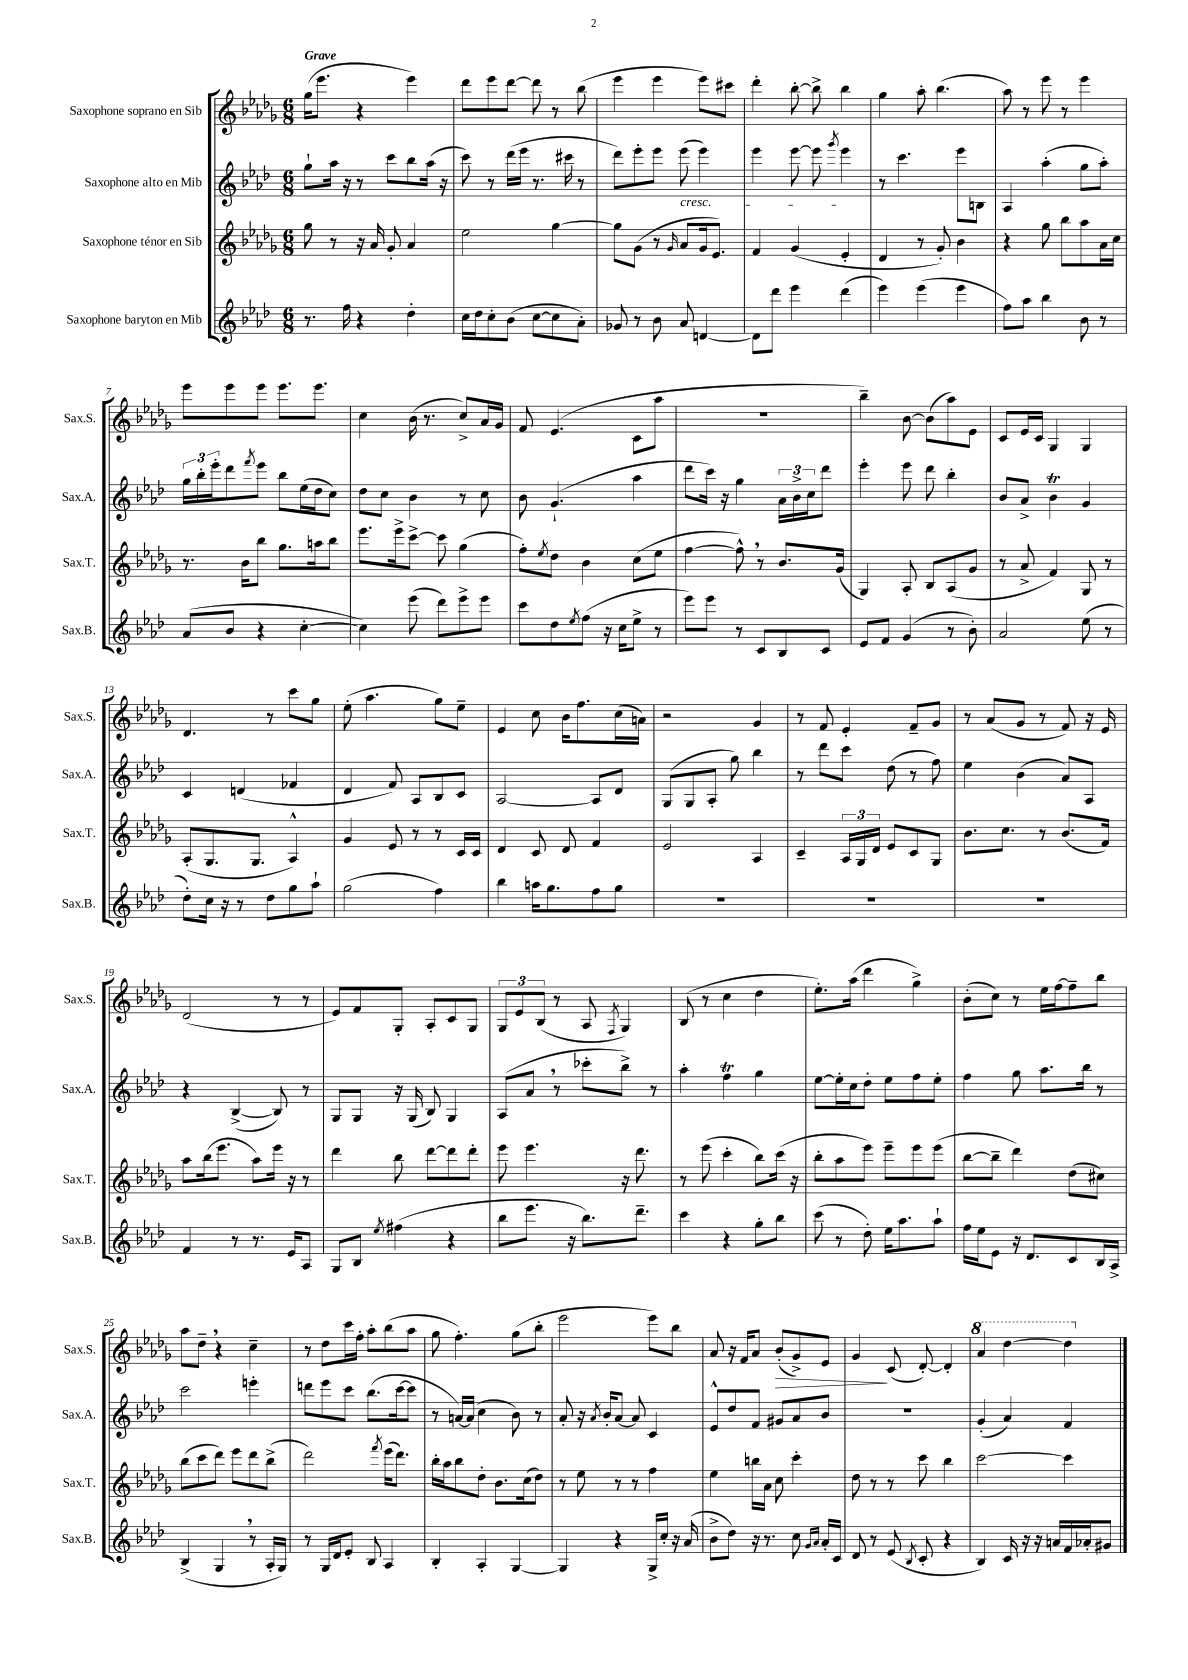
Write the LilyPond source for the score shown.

<<
\new StaffGroup <<
\new Staff = "s0" \with { instrumentName = "Saxophone soprano en Sib" shortInstrumentName = "Sax.S." } {
    \clef treble \key des \major \numericTimeSignature \time 6/8 \tempo "Grave"
    ges''16( ees'''8. r4 ees'''4) |
    des'''8 ees'''8 des'''8~ des'''8 r8 bes''8( |
    ees'''4 ees'''4 ees'''8) cis'''8 |
    des'''4-. bes''8~-. bes''8-> bes''4 |
    ges''4 aes''8-. bes''4.( |
    aes''8) r8 ees'''8 r8 ees'''4 |
    ees'''8 ees'''8 ees'''8 ees'''8. ees'''8. |
    c''4 bes'16( r8. c''8->) aes'16 ges'16 |
    f'8 ees'4.( c'8 aes''8 |
    R2. |
    bes''4--) bes'8~ bes'8( aes''8) ees'8 |
    c'8 ees'16 c'16 ges4 ges4 |
    des'4. r8 c'''8 ges''8 |
    ees''8-.( aes''4. ges''8) ees''8-- |
    ees'4 c''8 bes'16 f''8. c''16( a'16) |
    r2 ges'4 |
    r8 f'8 ees'4-. f'8-- ges'8 |
    r8 aes'8( ges'8 r8 f'8) r16 ees'16 |
    des'2( r8 r8 |
    ees'8) f'8 ges8-. aes8-. c'8 ges8 |
    \tuplet 3/2 { ges8 ees'8 bes8( } r8 aes8 \acciaccatura { f8 } ges4) |
    bes8( r8 c''4 des''4 |
    ees''8.-.) aes''16( des'''4 ges''4->) |
    bes'8-.( c''8) r8 ees''16 f''16~ f''8-- bes''8 |
    aes''8 des''8-- \breathe r4 c''4-- |
    r8 des''8 c'''16 f''16-. aes''8-. bes''8( aes''8 |
    ges''8 f''4.-.) ges''8( bes''8-. |
    ees'''2 ees'''8) bes''8 |
    aes'8 r16 f'16 aes'8 bes'8-.\>( ges'8->) ees'8 |
    ges'4\! c'8( des'8~-.) des'4-. |
    \ottava #1 aes''4 des'''4~ des'''4 \ottava #0 \bar "|." |
}
\new Staff = "s1" \with { instrumentName = "Saxophone alto en Mib" shortInstrumentName = "Sax.A." } {
    \clef treble \key aes \major \numericTimeSignature \time 6/8
    g''8-! aes''16 r16 r8 c'''8 bes''8 aes''16( r16 |
    c'''8) r8 des'''16( ees'''16 r8. cis'''16 r8 |
    des'''8) ees'''8-. ees'''8 ees'''8\cresc( ees'''4) |
    ees'''4 ees'''8~ ees'''8 \acciaccatura { g'''8 } ees'''4\! |
    r8 c'''4. ees'''8 b8 |
    aes4 aes''4-.( g''8 aes''8-.) |
    \tuplet 3/2 { g''16 bes''16-. ees'''16-. } des'''8 \acciaccatura { f'''8 } ees'''8 bes''8 ees''16( des''16 c''8) |
    des''8 c''8 bes'4 r8 c''8 |
    bes'8 g'4.-!( aes''4 |
    des'''8 c'''16) r16 g''4 \tuplet 3/2 { aes'16 bes'16-> c''16 } des'''8 |
    ees'''4-. ees'''8 des'''8 bes''4-. |
    bes'8 aes'8-> bes'4\trill g'4 |
    c'4 d'4( fes'4 |
    des'4 f'8) aes8 bes8 c'8 |
    aes2~ aes8 des'8 |
    g8( g8 aes8-. g''8) bes''4 |
    r8 des'''8 c'''8 des''8( r8 f''8) |
    ees''4 bes'4( aes'8) aes8 |
    r4 bes4~->( bes8) r8 |
    g8 g8 r16 g16( bes8) g4 |
    aes8( aes'8 \breathe r8 ces'''8-. bes''8->) r8 |
    aes''4-. f''4\trill g''4 |
    ees''8~ ees''16-. c''16 des''8-. ees''8 f''8 ees''8-. |
    f''4 g''8 aes''8. bes''16 r8 |
    c'''2 e'''4-. |
    d'''8 ees'''8 c'''8 bes''8.( c'''16~ c'''8 |
    r8 a'16~) a'16( c''4 bes'8) r8 |
    aes'8-. r16 \acciaccatura { aes'8 } bes'16-. aes'8~ aes'8 c'4 |
    ees'8-^ des''8 f'8 gis'8 aes'8 bes'8 |
    R2. |
    g'4-.( aes'4) f'4 \bar "|." |
}
\new Staff = "s2" \with { instrumentName = "Saxophone ténor en Sib" shortInstrumentName = "Sax.T." } {
    \clef treble \key des \major \numericTimeSignature \time 6/8
    ges''8 r8 r16 aes'16 ges'8-. aes'4 |
    ees''2 ges''4~ |
    ges''8 ges'8( r8 \grace { ges'16 } aes'8 ges'16 ees'8.) |
    f'4 ges'4( ees'4-. |
    des'4 r8 ges'8-.) bes'4 |
    r4 ges''8 bes''8 aes''8 aes'16 c''16 |
    r8. bes'16 bes''8 ges''8. a''16 bes''8 |
    ees'''8. ees'''16-> c'''8~-> c'''8 ges''4( |
    f''8-.) \acciaccatura { ees''8 } des''8 bes'4 c''8( ees''8 |
    f''4~ f''8-^) \breathe r8 bes'8. ges'16( |
    ges4) aes8-. bes8 aes8( ges'8 |
    r8 aes'8-> f'4) ges8 r8 |
    aes8-.( ges8. ges8. aes4-^) |
    ges'4 ees'8 r8 r8 c'16 c'16 |
    des'4 c'8 des'8 f'4 |
    ees'2 aes4 |
    c'4-- \tuplet 3/2 { aes16 ges16 des'16 } ees'8 c'8 ges8 |
    bes'8. c''8. r8 bes'8.( f'16) |
    aes''8 bes''16( ees'''8. aes''8) ees'''16 r16 r8 |
    des'''4 bes''8 des'''8~ des'''8 des'''8-. |
    ees'''8 ees'''4. r16 des'''8. |
    r8 ees'''8( c'''4-. bes''8) c'''16( r16 |
    bes''8-. aes''8 ees'''8) ees'''8-- ees'''8 ees'''8( |
    bes''8~ bes''8-- des'''4) des''8( cis''8) |
    bes''8( c'''8 des'''8) ees'''8 des'''8 bes''8->( |
    des'''2) \acciaccatura { f'''8 } ees'''16( des'''8.) |
    bes''16-. aes''16 bes''8 des''8-. bes'8. c''16( des''8) |
    r8 ees''8 r8 r8 f''4 |
    ees''4 b''16 aes'16 c''8 c'''4-. |
    des''8 r8 r8 c'''8 bes''4 |
    c'''2~ c'''4 \bar "|." |
}
\new Staff = "s3" \with { instrumentName = "Saxophone baryton en Mib" shortInstrumentName = "Sax.B." } {
    \clef treble \key aes \major \numericTimeSignature \time 6/8
    r8. f''16 r4 des''4-. |
    c''16 des''16 c''8-. bes'8( c''8~ c''8 aes'8-.) |
    ges'8 r8 bes'8 aes'8 d'4~ |
    d'8 des'''8 ees'''4 des'''4( |
    ees'''4) ees'''4( ees'''4 |
    f''8) aes''8 bes''4 bes'8 r8 |
    aes'8( bes'8 r4 c''4~-. |
    c''4) ees'''8( des'''8) ees'''8-> ees'''8 |
    c'''8 des''8 \acciaccatura { ees''8 } f''8( r16 c''16 ees''8-> r8 |
    ees'''8) ees'''8 r8 c'8 bes8 c'8 |
    ees'8 f'8 g'4( r8 bes'8-.) |
    aes'2 ees''8( r8 |
    des''8-.) c''16 r16 r8 des''8 g''8 aes''8-! |
    g''2( f''4) |
    bes''4 a''16 g''8. f''8 g''8 |
    R2. |
    R2. |
    R2. |
    f'4 r8 r8. ees'16 aes8 |
    g8 bes8 \acciaccatura { ees''8 } fis''4( r4 |
    bes''8 ees'''8. r16 bes''8.) des'''8.-- |
    c'''4 r4 g''8-. bes''8 |
    c'''8( r8 des''8-.) ees''16 aes''8. aes''8-! |
    f''16 ees''16 ees'8 r16 des'8. c'8 bes16 aes16-> |
    bes4->( g4 \breathe r8 aes16-. g16) |
    r8 g16 des'16 ees'8-. bes8 aes4 |
    bes4-. aes4-. g4~ |
    g4 r4 g16-> c''16-. r16 aes'16( |
    bes'8-> des''8) r16 r8. c''8 \grace { g'16 aes'16 } aes'16-. c'16 |
    des'8 r8 ees'8( \acciaccatura { bes8 } c'8-. r4 |
    bes4) c'16 r16 r16 a'16 f'16 aes'16-. gis'8 \bar "|." |
}
>>
>>
